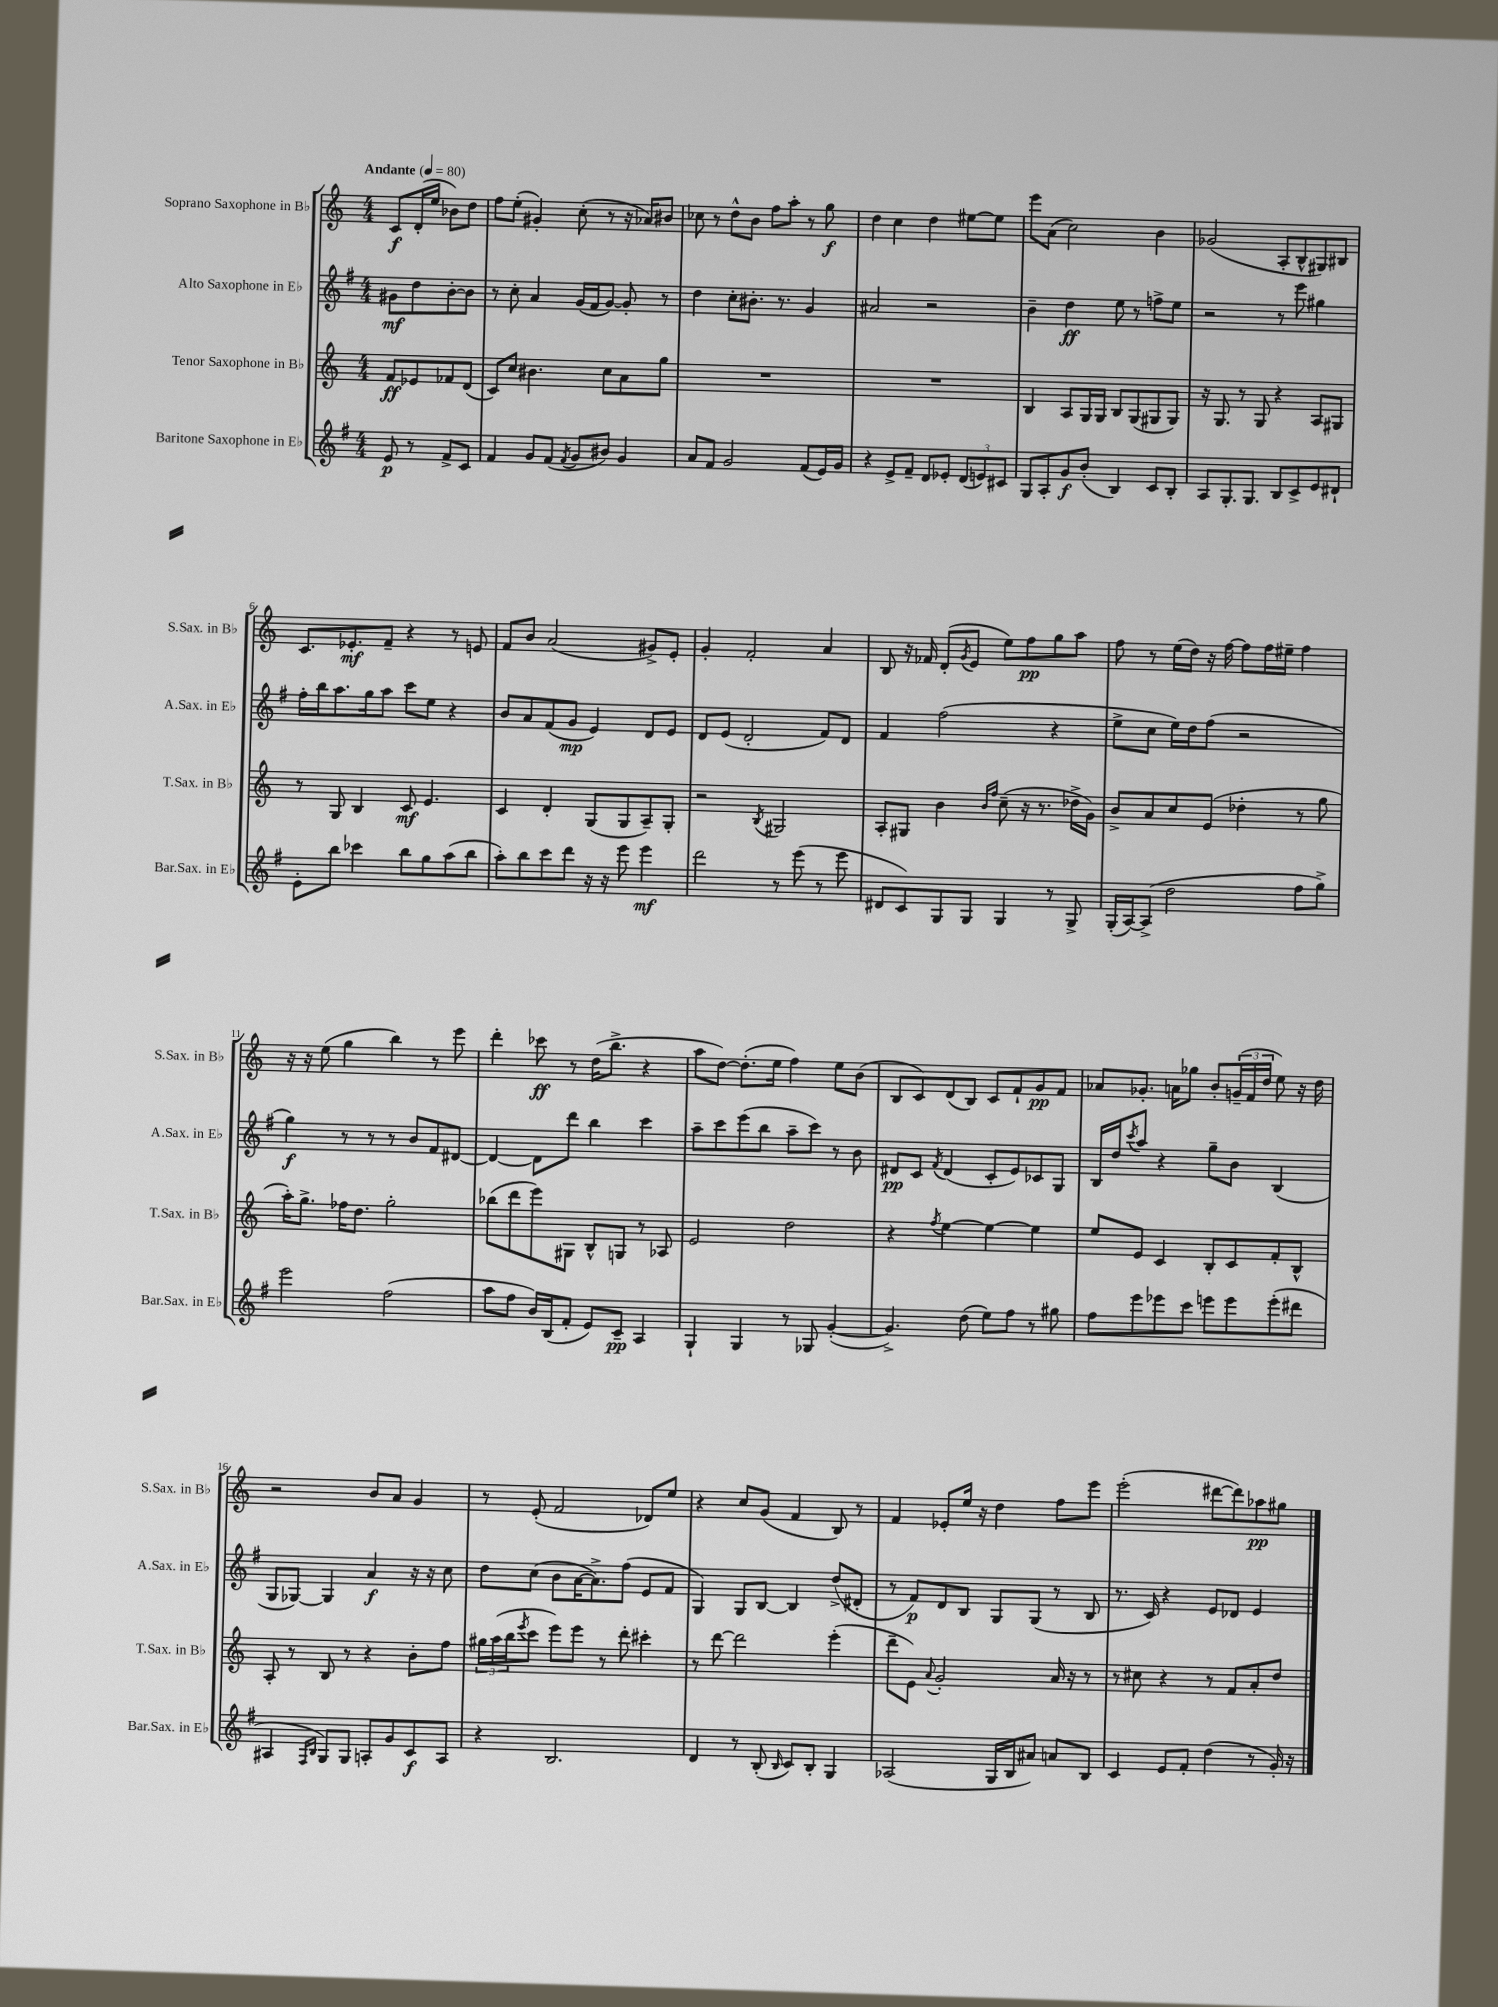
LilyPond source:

<<
\new StaffGroup <<
\new Staff = "s0" \with { instrumentName = "Soprano Saxophone in Bb" shortInstrumentName = "S.Sax. in Bb" } {
    \clef treble \key c \major \numericTimeSignature \time 4/4 \partial 2 \tempo "Andante" 4 = 80
    c'8\f d'16-.( e''16 bes'8) d''8 |
    f''8 e''8-.( gis'4-.) c''8-.( r8 r16 aes'16) bis'8 |
    ces''8 r8 d''8-^ b'8 f''8 a''8-. r8 g''8\f |
    d''4 c''4 d''4 eis''8~ eis''8 |
    e'''8 a'8( c''2) b'4 |
    ges'2( a8-. b8-^ gis8) bis8 |
    c'8. ees'8.-.\mf f'8-- r4 r8 e'8 |
    f'8 b'8 a'2( gis'8->) e'8-. |
    g'4-. f'2-. a'4 |
    b8 r16 fes'16 d'8-.( \acciaccatura { g'8 } e'8 e''8) f''8\pp g''8 a''8 |
    f''8 r8 e''16( d''16) r16 f''16~ f''8 f''16 eis''16-- f''4 |
    r16 r16 e''8( g''4 b''4) r8 e'''8 |
    d'''4-. ces'''8\ff r8 d''16( b''8.-> r4 |
    a''8 d''8~) d''8.-.( e''16 f''4) e''8 b'8( |
    b8 c'8) d'8( b8) c'8 f'8-! g'8\pp f'8 |
    aes'8 ges'8.-. a'16 ges''8 b'8-. \tuplet 3/2 { g'16--( f'16 d''16 } e''8) r16 d''16 |
    r2 b'8 a'8 g'4 |
    r8 e'8-.( f'2 des'8) e''8 |
    r4 c''8 g'8( f'4 b8) r8 |
    f'4 ees'8-. e''16 r16 d''4 f''8 e'''8 |
    e'''2-.( dis'''8~ dis'''8) aes''8\pp gis''8 \bar "|." |
}
\new Staff = "s1" \with { instrumentName = "Alto Saxophone in Eb" shortInstrumentName = "A.Sax. in Eb" } {
    \clef treble \key g \major \numericTimeSignature \time 4/4 \partial 2
    gis'8\mf d''8 b'8~-. b'8 |
    r8 c''8-. a'4 g'16( fis'16 g'8~) g'8-. r8 |
    d''4 c''8-. bis'8.-. r8. g'4 |
    ais'2 r2 |
    b'4-- d''4\ff e''8 r8 f''8-> e''8 |
    r2 r8 e'''8 gis''4 |
    fis''16-. b''16 a''8. g''16 a''8 c'''8 e''8 r4 |
    b'8 a'8 fis'8( g'8\mp e'4) d'8 e'8 |
    d'8 e'8( d'2-. fis'8) d'8 |
    fis'4 fis''2( r4 |
    e''8-> c''8 e''16) d''16 fis''8( r2 |
    g''4\f) r8 r8 r8 b'8 fis'8 dis'8~ |
    dis'4~ dis'8 d'''8 b''4 c'''4 |
    a''8-- c'''8 e'''8( b''8 a''8-- c'''8) r8 b'8 |
    dis'8\pp c'8 \acciaccatura { fis'8 } dis'4( c'8-. e'8) ces'8 g8 |
    b16 d''16 \acciaccatura { c'''8 } a''8 r4 g''8-- b'8 b4( |
    g8 ges8~) ges4 a'4\f r16 r16 c''8 |
    d''8 c''8( b'8 a'16~ a'8.->) fis''8( e'8 fis'8 |
    g4) g8 b8~ b4 d''8->( dis'8-. |
    r8 fis'8\p) d'8 b8 g8 g8( r8 b8 |
    r8. c'16) r4 e'8 des'8 e'4 \bar "|." |
}
\new Staff = "s2" \with { instrumentName = "Tenor Saxophone in Bb" shortInstrumentName = "T.Sax. in Bb" } {
    \clef treble \key c \major \numericTimeSignature \time 4/4 \partial 2
    f'8\ff ees'8 fes'8 d'8( |
    c'8) c''8 bis'4. c''8 a'8 g''8 |
    R1 |
    R1 |
    b4 a8 g16 g16 b8 g8( gis8 gis8) |
    r16 g8. r8 g8 r4 a8 gis8 |
    r8 g8 b4 c'8\mf e'4. |
    c'4 d'4-. g8( g8 a8--) g8-. |
    r2 \acciaccatura { b8 } gis2 |
    a8-. gis8 b'4 \grace { b'16 f''16 } c''8--( r16 r8. des''16-> g'16) |
    b'8-> a'8 c''8 e'8( des''4-. r8 g''8 |
    a''16-.) g''8.-> fes''16 d''8. g''2-. |
    bes''8( d'''8 e'''8) gis8 b8-^ g8 r8 aes8 |
    e'2 d''2 |
    r4 \acciaccatura { f''8 } e''4~ e''4~ e''4 |
    e''8 e'8 c'4 b8-. c'8 f'8-. b8-^ |
    a8-. r8 b8 r8 r4 b'8-. f''8 |
    \tuplet 3/2 { gis''16 a''16( b''16 } \acciaccatura { e'''8 } c'''8 e'''8) e'''8 r8 d'''8-. cis'''4-. |
    r8 d'''8~ d'''2 e'''4-.( |
    d'''8-- e'8) \appoggiatura { a'8 } g'2-. a'16 r16 r8 |
    r8 cis''8 r4 r8 f'8 a'8-. d''8 \bar "|." |
}
\new Staff = "s3" \with { instrumentName = "Baritone Saxophone in Eb" shortInstrumentName = "Bar.Sax. in Eb" } {
    \clef treble \key g \major \numericTimeSignature \time 4/4 \partial 2
    e'8\p r8 fis'8-> c'8 |
    fis'4 g'8 fis'8( \acciaccatura { fis'8 } g'8 bis'8) g'4 |
    a'8 fis'8 g'2 fis'8( e'16) g'16 |
    r4 e'8-> fis'8-- d'8 ees'8-. \tuplet 3/2 { d'8( e'8) cis'8 } |
    g8 a8-. g'8\f b'8-.( b4) c'8 b8-. |
    a8 g8.-. g8. b8 c'8-> e'8 dis'8-! |
    e'8-. b''8 ces'''4 b''8 g''8 a''8( b''8 |
    a''8-.) b''8 c'''8 d'''8 r16 r16 e'''8 e'''4\mf |
    d'''2 r8 e'''8( r8 e'''8 |
    dis'8 c'8) g8 g8 g4 r8 g8-> |
    g16-.( a16~) a8->( d''2 fis''8 g''8->) |
    e'''2 fis''2( |
    a''8 fis''8 b'16) b16( fis'8-. e'8) c'8--\pp a4 |
    g4-! g4 r8 ges8 g'4~-.( |
    g'4.->) d''8( e''8) fis''8 r8 gis''8 |
    fis''8 e'''8 ees'''8 c'''8 e'''8 e'''8 e'''8-.( dis'''8 |
    ais4 \grace { fis16 b16 } g8) g8 a8-. g'8 c'8\f a8 |
    r4 b2. |
    d'4 r8 b8-.( \grace { b16 } c'8) b8-. g4 |
    aes2( g16 b16 ais'8) a'8 b8 |
    c'4 e'8 fis'8-. d''4( r8 g'16-.) r16 \bar "|." |
}
>>
>>
